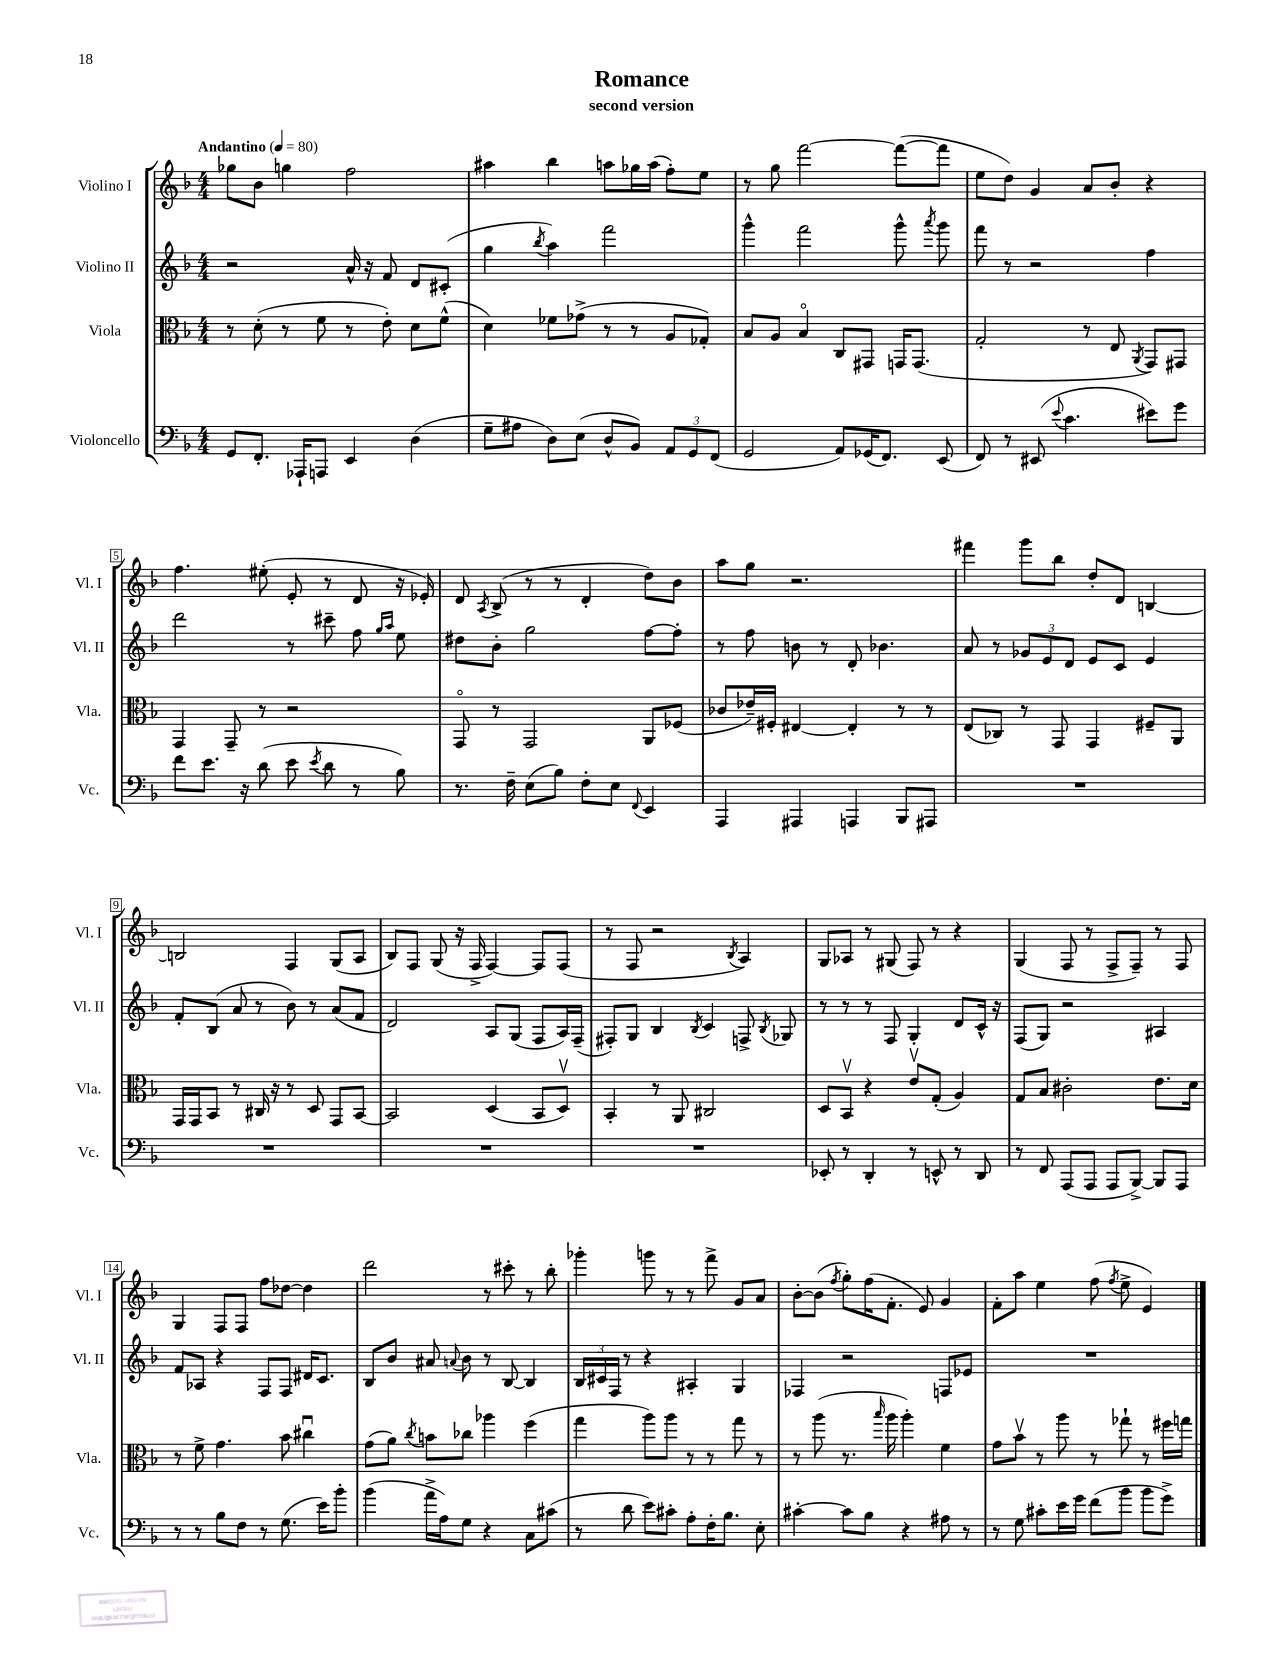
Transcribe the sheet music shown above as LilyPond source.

\header { title = "Romance" subtitle = "second version" }
<<
\new StaffGroup <<
\new Staff = "s0" \with { instrumentName = "Violino I" shortInstrumentName = "Vl. I" } {
    \clef treble \key f \major \numericTimeSignature \time 4/4 \tempo "Andantino" 4 = 80
    \autoBeamOff ges''8[ bes'8] g''4 f''2 |
    ais''4 bes''4 a''8[ ges''16 a''16]( f''8[-.) e''8] |
    r8 g''8 f'''2~ f'''8[~( f'''8] |
    e''8[ d''8]) g'4 a'8[ bes'8]-. r4 |
    f''4. eis''8-.( e'8-. r8 d'8 r16 ees'16-.) |
    d'8 \acciaccatura { a8 } bes8->( r8 r8 d'4-. d''8[) bes'8] |
    a''8[ g''8] r2. |
    fis'''4 g'''8[ bes''8] d''8[-. d'8] b4~ |
    b2 f4 g8[( a8] |
    bes8[) f8] g8( r16 f16-> f4~) f8[ f8]( |
    r8 f8 r2 \acciaccatura { bes8 } a4) |
    g8[ aes8] r8 gis8( f8) r8 r4 |
    g4( f8 r8 f8[-> f8]--) r8 f8 |
    g4 f8[ f8] f''8[ des''8]~ des''4 |
    d'''2 r8 cis'''8-. r8 bes''8-. |
    ges'''4-. g'''8 r8 r8 f'''8-> g'8[ a'8] |
    bes'8[~-. bes'8]( \acciaccatura { f''8 } g''8[-.) f''16( f'8.]-. e'8) g'4 |
    f'8[-. a''8] e''4 f''8( \acciaccatura { f''8 } e''8-> e'4) \bar "|." |
}
\new Staff = "s1" \with { instrumentName = "Violino II" shortInstrumentName = "Vl. II" } {
    \clef treble \key f \major \numericTimeSignature \time 4/4
    \autoBeamOff r2 a'16-^ r16 f'8 d'8[ cis'8]-.( |
    g''4 \acciaccatura { bes''8 } a''4) f'''2 |
    g'''4-^ f'''2 g'''8-^ \acciaccatura { a'''8 } g'''8 |
    f'''8 r8 r2 f''4 |
    d'''2 r8 cis'''8-- f''8 \grace { g''16[ a''16] } e''8 |
    dis''8[ bes'8]-. g''2 f''8[~ f''8]-. |
    r8 f''8 b'8 r8 d'8-. bes'4. |
    a'8 r8 \tuplet 3/2 { ges'8[ e'8 d'8] } e'8[ c'8] e'4 |
    f'8[-. bes8]( a'8 r8 bes'8) r8 a'8[( f'8] |
    d'2) a8[ g8]( f8[ a16) f16]--( |
    fis8[-.) g8] bes4 \acciaccatura { bes8 } c'4 f8-> \acciaccatura { bes8 } ges8 |
    r8 r8 r8 f8 g4-. d'8[ c'16]-^ r16 |
    f8[( g8]) r2 ais4 |
    f'8[ aes8] r4 f8[ f8] dis'16[ c'8.] |
    bes8[ bes'8] ais'8 \appoggiatura { a'8 } bes'8 r8 bes8~ bes4 |
    \tuplet 3/2 { bes16[ cis'16 f16] } r8 r4 ais4-. g4 |
    fes4 r2 f8[ ees'8] |
    R1 \bar "|." |
}
\new Staff = "s2" \with { instrumentName = "Viola" shortInstrumentName = "Vla." } {
    \clef alto \key f \major \numericTimeSignature \time 4/4
    \autoBeamOff r8 d'8-.( r8 f'8 r8 e'8-.) d'8[ f'8]-^( |
    d'4) fes'8[ ges'8]->( r8 r8 a8[ ges8]-.) |
    bes8[ a8] bes4\flageolet c8[ gis,8] g,16[ g,8.]( |
    g2-. r8 e8 \acciaccatura { a,8 } g,8[) gis,8] |
    g,4 g,8-- r8 r2 |
    g,8\flageolet r8 g,2 a,8[ fes8]( |
    ces'8[ ees'16--) fis16]-. eis4~ eis4-. r8 r8 |
    e8[( ces8]) r8 g,8 g,4 fis8[-- a,8] |
    g,16[ g,16 bes,8] r8 cis16 r16 r8 d8 g,8[ bes,8]~ |
    bes,2 d4( bes,8[ d8]\upbow) |
    bes,4-. r8 a,8 cis2 |
    d8[ bes,8]\upbow r4 e'8[\upbow g8]-.( a4) |
    g8[ bes8] cis'2-. e'8.[ d'16] |
    r8 f'8-> g'4. bes'8 cis''4\downbow |
    g'8[( a'8]) \acciaccatura { c''8 } b'8[ ces''8] aes''4 f''4( |
    g''4 a''8[) a''8] r8 r8 g''8 r8 |
    r8 a''8( r8. \grace { bes''16 } a''16 a''4-.) f'4 |
    g'8[ bes'8]\upbow r8 a''8 r8 ges''8-! r8 fis''16[ g''16] \bar "|." |
}
\new Staff = "s3" \with { instrumentName = "Violoncello" shortInstrumentName = "Vc." } {
    \clef bass \key f \major \numericTimeSignature \time 4/4
    \autoBeamOff g,8[ f,8.]-. aes,,16[-! a,,8] e,4 d4( |
    g8[-- ais8] d8[) e8]( d8[-^ bes,8]) \tuplet 3/2 { a,8[ g,8 f,8]( } |
    g,2 a,8[) ges,16( f,8.]) e,8( |
    f,8) r8 eis,8( \appoggiatura { e'8 } c'4. eis'8[) g'8] |
    f'8[ e'8.] r16 d'8( e'8 \acciaccatura { e'8 } d'8 r8 bes8) |
    r8. f16-- e8[( bes8]) f8[-. e8] \appoggiatura { f,8 } e,4 |
    a,,4 ais,,4 a,,4 bes,,8[ ais,,8] |
    R1 |
    R1 |
    R1 |
    R1 |
    ees,8-. r8 d,4-. r8 e,8-^ r8 d,8 |
    r8 f,8 a,,8[( a,,8] a,,8[ bes,,8]~->) bes,,8[ a,,8] |
    r8 r8 bes8[ f8] r8 g8.( e'16[) bes'8]-. |
    bes'4( a'16[-> a16) g8] r4 c8[ cis'8]( |
    r8 d'8 e'8[) cis'8]-. a8[-. f16-. bes8.] e8-. |
    cis'4~-. cis'8[ bes8] r4 ais8 r8 |
    r8 g8 cis'8[-. e'16 g'16] f'8[( bes'8] bes'8[ g'8]->) \bar "|." |
}
>>
>>
\layout { \context { \Score \override BarNumber.stencil = #(make-stencil-boxer 0.1 0.3 ly:text-interface::print) } }
